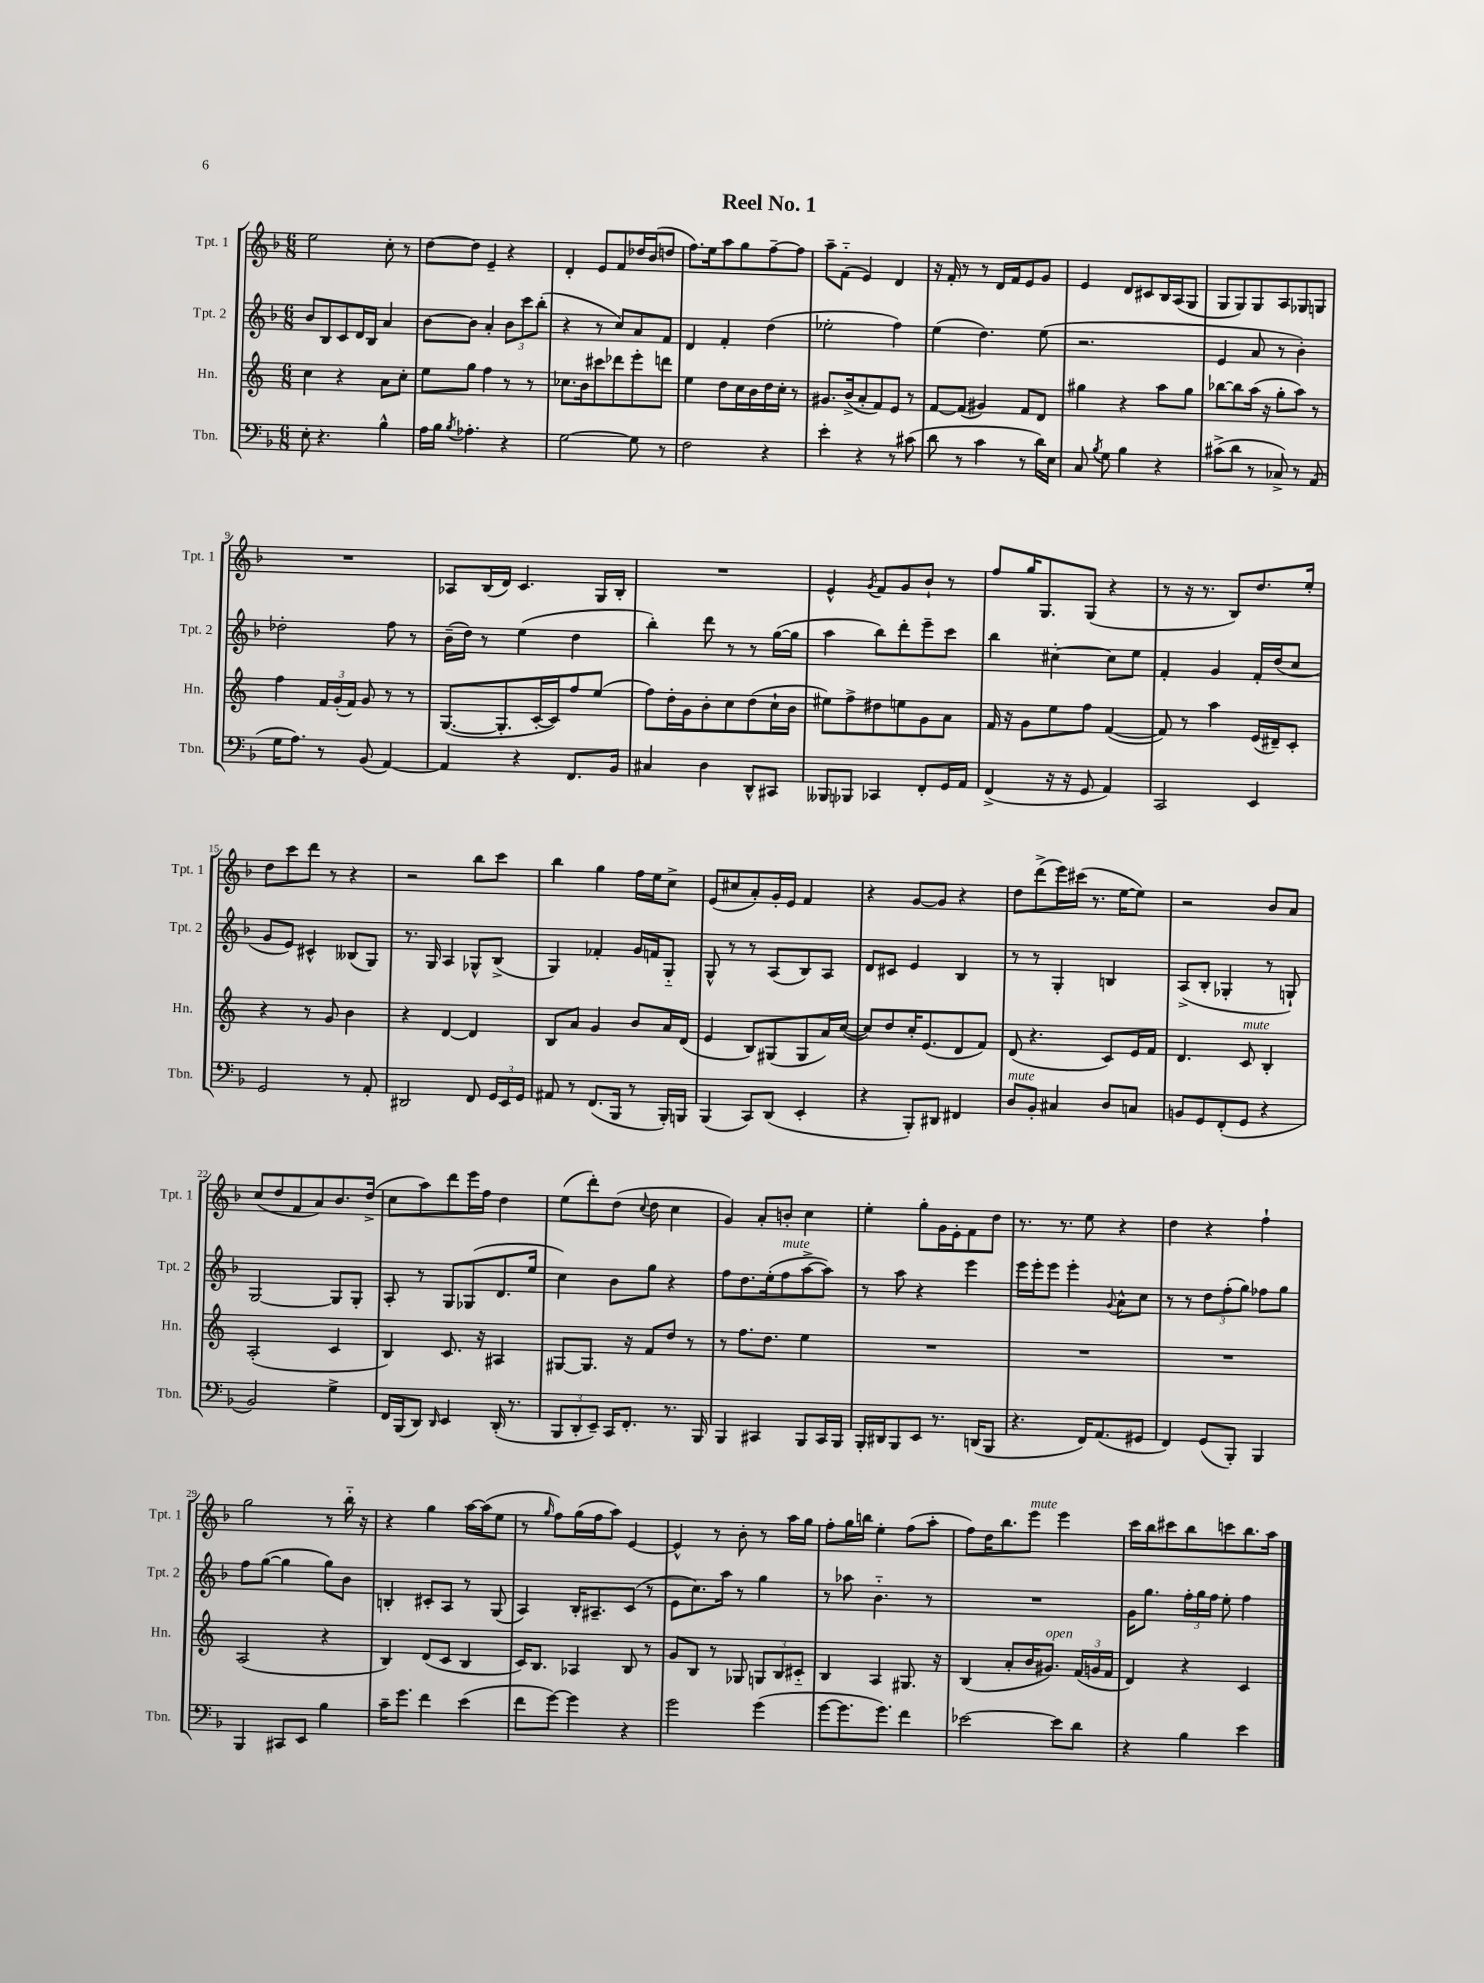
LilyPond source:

\header { title = "Reel No. 1" }
<<
\new StaffGroup <<
\new Staff = "s0" \with { instrumentName = "Tpt. 1" shortInstrumentName = "Tpt. 1" } {
    \clef treble \key f \major \numericTimeSignature \time 6/8
    \autoBeamOff e''2 c''8-. r8 |
    d''8[~ d''8] e'4-- r4 |
    d'4-. e'8[ f'8 des''16 bes'16( d''8] |
    f''8.[) e''16 a''8 g''8 f''8~-- f''8] |
    a''8[-- f'8]-_( e'4) d'4 |
    r16 f'16-. r8 r8 d'16[ f'16 e'8 g'8] |
    e'4 d'8[ cis'8 bes16 a16( g8] |
    g8[ g8) g8 a8 ges8 g8] |
    R2. |
    aes8[ bes16( d'16]) c'4. g16[ bes16]-. |
    R2. |
    e'4-^ \acciaccatura { g'8 } f'8[ g'8 bes'8]-! r8 |
    f''8[ g''16 g8. g8]( r4 |
    r8 r16 r8. bes8[) d''8. e''16]-. |
    d''8[ c'''8 d'''8] r8 r4 |
    r2 bes''8[ c'''8] |
    bes''4 g''4 f''16[ e''16 c''8]-> |
    e'8[( cis''8 a'8-.) g'16-. e'16] f'4 |
    r4 g'8[~ g'8] r4 |
    d''8[ d'''8->( e'''16) cis'''16]( r8. e''16[~ e''8]) |
    r2 bes'8[ a'8] |
    c''8[( d''8 f'8 a'8) bes'8. d''16]->( |
    c''8[ a''8) d'''8 e'''16 f''16] d''4 |
    e''8[( d'''8-.) d''8]( \appoggiatura { c''8 } d''8 c''4 |
    g'4) a'8[-. b'8]-. c''4 |
    e''4-. g''8[-. g'16 e'16-. f'8 d''8] |
    r8. r8. e''8 r4 |
    d''4 r4 f''4-! |
    g''2 r8 bes''16-_ r16 |
    r4 g''4 a''16[~ a''16( e''8] |
    r8 \grace { g''16 } f''8[) g''16( f''16 a''8]) e'4~ |
    e'4-^ r8 bes'8-. r8 a''16[ g''16] |
    f''8[-. g''16 b''16] e''4-. f''8[( a''8]-. |
    f''8[) d''16 bes''8. e'''8]^\markup { \italic "mute" } e'''4 |
    c'''16[ bes''16 cis'''8 bes''8 c'''8 bes''8. a''16] \bar "|." |
}
\new Staff = "s1" \with { instrumentName = "Tpt. 2" shortInstrumentName = "Tpt. 2" } {
    \clef treble \key f \major \numericTimeSignature \time 6/8
    \autoBeamOff bes'8[ bes8 c'8 d'16 bes16] a'4 |
    bes'8[~ bes'8] a'4-. \tuplet 3/2 { bes'8[ c'''8 bes''8]-.( } |
    r4 r8 c''8[) a'8 f'8] |
    d'4 f'4-. d''4( |
    ees''2-. f''4) |
    e''4( d''4.) e''8( |
    r2. |
    e'4 a'8 r8 bes'4-.) |
    des''2-. f''8 r8 |
    bes'16[--( d''16]) r8 e''4( d''4 |
    bes''4-.) d'''8 r8 r8 g''16[~( g''16] |
    a''4 bes''8[) d'''8-. e'''8-- c'''8] |
    bes''4 cis''4~-. cis''8[ e''8] |
    f'4-. g'4 f'16[-. d''16( c''8] |
    g'8[ e'8]) cis'4-^ beses8[( g8]) |
    r8. g16 a4 ges8[-^ bes8]->( |
    g4) fes'4-. g'16[ f'16 g8]-_ |
    g8-^ r8 r8 a8[( bes8) a8] |
    d'8[ cis'8] e'4 bes4 |
    r8 r8 g4-. b4 |
    a8[->( bes8]-. ges4-. r8 g8-!) |
    g2~ g8[ g8]-. |
    a8-. r8 g8[ ges8( d'8. e''16] |
    c''4) bes'8[ g''8] r4 |
    f''8[ d''8. e''16-.( f''8^\markup { \italic "mute" } a''8~-> a''8]) |
    r8 a''8 r4 e'''4 |
    e'''16[ e'''16-. e'''8] e'''4-. \appoggiatura { g'8 } a'8[-^ c''8] |
    r8 r8 \tuplet 3/2 { d''8[ f''8-.( g''8]) } fes''8[ g''8] |
    f''8[ g''8]~( g''4 g''8[) bes'8] |
    b4-. cis'8[-. a8] r8 g8( |
    a4) bes16[-. ais8.-- c'8]( r8 |
    e'8[ c''8.) a''16] r8 g''4 |
    r8 aes''8 bes'4.-_ r8 |
    R2. |
    g'16[ g''8.] \tuplet 3/2 { f''16[-. g''16 f''16] } e''8-. f''4 \bar "|." |
}
\new Staff = "s2" \with { instrumentName = "Hn." shortInstrumentName = "Hn." } {
    \clef treble \key c \major \numericTimeSignature \time 6/8
    \autoBeamOff c''4 r4 a'8[ c''8]-. |
    e''8[ g''8] f''4 r8 r8 |
    ces''8.[ b'16 cis'''8 des'''8 e'''8-. d'''8] |
    e''4 d''8[ c''16 b'16 d''16 c''16]-. r8 |
    gis'8.[ b'16->( a'8-. f'8) e'8] r8 |
    f'8[~ f'8]( gis'4) f'8[ d'8] |
    gis''4 r4 a''8[ gis''8] |
    bes''8[~ bes''8 a''16]( r16 g''8[-. a''8]) r8 |
    f''4 \tuplet 3/2 { f'16[ g'16-.( f'16]) } g'8 r8 r8 |
    g8.[~( g8.-. c'16~-. c'16) f''8 e''8]( |
    f''8[) d''16-. g'16 b'8-. c''8 d''8( c''16-! b'16] |
    eis''8[) f''8-> dis''8 e''8 g'8 a'8] |
    f'16 r16 g'8[ e''8 f''8] f'4~( |
    f'8) r8 a''4 e'16[( dis'16--) c'8]-. |
    r4 r8 g'8 b'4 |
    r4 d'4~ d'4 |
    b8[ a'8] g'4 b'8[ a'16 d'16]( |
    e'4 b8[) gis8( gis8 a'16) c''16]~( |
    c''8[) d''8 c''16-. e'8.( d'8 f'8]) |
    d'8( r4. c'8[) e'16 f'16] |
    d'4. c'8^\markup { \italic "mute" } b4-. |
    a2-.( c'4 |
    b4) c'8. r16 ais4 |
    gis8[~ gis8.] r16 f'8[ d''8] r8 |
    r8 f''8.[ d''8.] e''4 |
    R2. |
    R2. |
    R2. |
    a2( r4 |
    b4) d'8[( c'8] b4 |
    c'16[) b8.] aes4 b8 r8 |
    g'8[ b8] r8 ges8 \tuplet 3/2 { g8[ b8 cis'8]-_ } |
    b4 a4 gis8. r16 |
    b4( a'8[-. b'16 gis'8.]^\markup { \italic "open" }) \tuplet 3/2 { f'16[( g'16 f'16] } |
    d'4) r4 c'4 \bar "|." |
}
\new Staff = "s3" \with { instrumentName = "Tbn." shortInstrumentName = "Tbn." } {
    \clef bass \key f \major \numericTimeSignature \time 6/8
    \autoBeamOff e8-. r4. bes4-^ |
    a16[ bes16] \acciaccatura { bes8 } aes4.-. r4 |
    g2~ g8 r8 |
    f2 r4 |
    e'4-. r4 r8 cis'8( |
    d'8 r8 c'4 r8 d'16[) e16] |
    c8 \acciaccatura { bes8 } g8 bes4 r4 |
    cis'8[->( d'8] r8 ces8->) r8 a,8( |
    g16[ a8.]) r8 bes,8( a,4~) |
    a,4 r4 f,8.[ bes,16] |
    cis4 d4 d,8[-^ cis,8] |
    beses,,8[ bes,,8] ces,4 f,8[-. g,16 a,16] |
    f,4->( r16 r16 g,8 a,4) |
    c,2 e,4 |
    g,2 r8 a,8-. |
    dis,2 f,8 \tuplet 3/2 { g,16[ e,16 g,16] } |
    ais,8 r8 f,8.[( bes,,16] r8 bes,,16[-.) b,,16] |
    bes,,4( c,8[) d,8]( e,4-. |
    r4 bes,,8[-.) dis,8] fis,4 |
    d8[^\markup { \italic "mute" } bes,8]-. cis4 d8[ c8] |
    b,8[ g,8 f,8-.( g,8] r4 |
    bes,2) g4-> |
    f,16[ bes,,16( d,8]) \grace { d,16 } e,4 d,16-.( r8. |
    \tuplet 3/2 { bes,,8[ d,8-. e,8]--) } c,16[ f,8.]-. r8. bes,,16 |
    bes,,4 cis,4 bes,,8[ cis,16 bes,,16] |
    bes,,16[-. dis,16 bes,,8 e,8] r8. d,16[( bes,,8] |
    r4. f,16[) a,8.( gis,8] |
    f,4) g,8[( bes,,8]-.) bes,,4 |
    bes,,4 cis,8[ e,8] bes4 |
    c'16[-- g'8.] f'4 e'4( |
    f'8[ g'8]~) g'4 r4 |
    g'2 g'4( |
    g'8[~ g'8. g'8.]) f'4 |
    ees'2~ ees'8[ d'8] |
    r4 bes4 e'4 \bar "|." |
}
>>
>>
